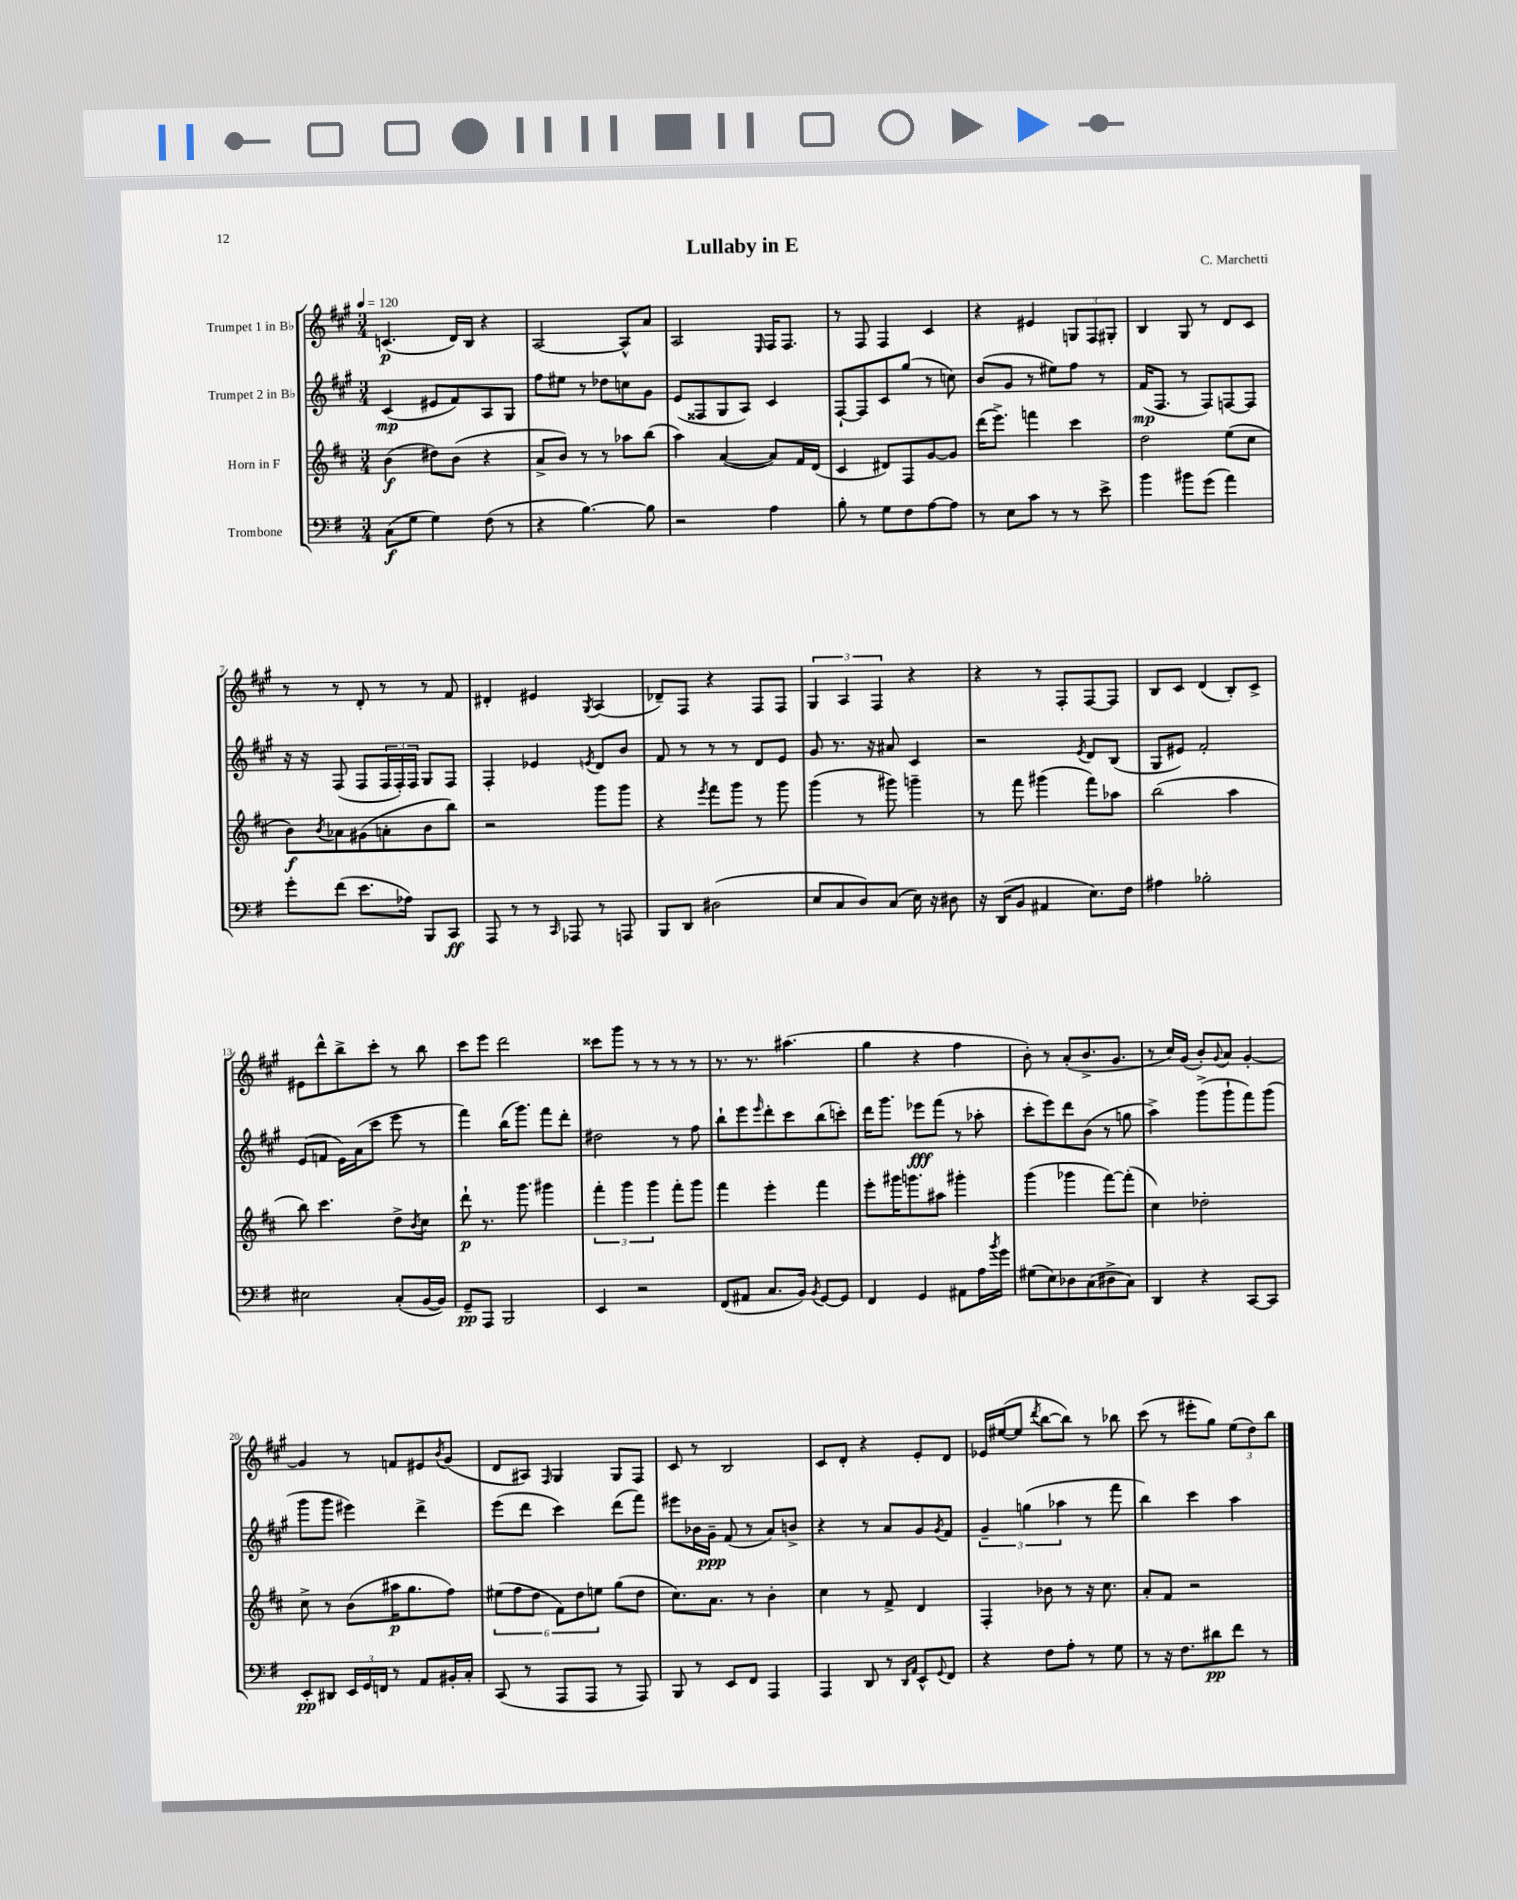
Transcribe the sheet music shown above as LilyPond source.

\header { title = "Lullaby in E" composer = "C. Marchetti" }
<<
\new StaffGroup <<
\new Staff = "s0" \with { instrumentName = "Trumpet 1 in Bb" } {
    \clef treble \key a \major \numericTimeSignature \time 3/4 \tempo 4 = 120
    c'4.\p( d'16) b16 r4 |
    a2~ a8-^ a'8 |
    a2 \grace { e16 } fis16 fis8. |
    r8 fis8 fis4 cis'4 |
    r4 eis'4 \tuplet 3/2 { g8 fis8 gis8-. } |
    b4 gis8 r8 d'8 cis'8 |
    r8 r8 d'8-. r8 r8 fis'8 |
    dis'4-. eis'4 \acciaccatura { gis8 } a4( |
    des'8--) fis8 r4 fis8 fis8 |
    \tuplet 3/2 { gis4 a4 fis4 } r4 |
    r4 r8 fis8-. fis8~ fis8 |
    b8 cis'8 d'4( b8-.) cis'8-> |
    eis'8 d'''8-^ b''8-> cis'''8-. r8 b''8 |
    cis'''8 e'''8 d'''2 |
    cisis'''8 gis'''8 r8 r8 r8 r8 |
    r8. r8. ais''4.( |
    gis''4 r4 fis''4 |
    b'8-.) r8 a'8-.( b'8.-> gis'8. |
    r8 cis''16) gis'16( b'8-.) \appoggiatura { gis'8 } a'8 gis'4~-. |
    gis'4 r8 f'8 eis'8 \acciaccatura { b'8 } gis'8( |
    d'8 ais8) \grace { fis16 } gis4 gis8 fis8 |
    cis'8 r8 b2 |
    cis'8 d'8-. r4 e'8-. d'8 |
    ees'16 eis''16~( eis''8 \acciaccatura { d'''8 } b''8~ b''8) r8 bes''8 |
    cis'''8( r8 eis'''8-. gis''8) \tuplet 3/2 { e''8( d''8) b''8 } \bar "|." |
}
\new Staff = "s1" \with { instrumentName = "Trumpet 2 in Bb" } {
    \clef treble \key a \major \numericTimeSignature \time 3/4
    cis'4\mp( eis'8 fis'8) a8 gis8 |
    fis''8 eis''8 r8 des''8 c''8 gis'8 |
    e'8( fisis8 gis8 a8) cis'4 |
    fis8~-! fis8 cis'8 gis''8( r8 c''8) |
    b'8( gis'8 r8 eis''8) fis''8 r8 |
    fis'16\mp( fis8. r8 fis8) f8~ f8 |
    r16 r16 fis8( fis8 \tuplet 3/2 { fis16 fis16-.) fis16 } gis8 fis8 |
    fis4-. ees'4 \acciaccatura { e'8 } d'8 b'8 |
    fis'8 r8 r8 r8 d'8 e'8 |
    gis'8 r8. r16 ais'8 cis'4 |
    r2 \acciaccatura { e'8 } d'8 b8( |
    gis8 eis'8) fis'2-. |
    e'8( f'8 e'16) a'16( cis'''8 e'''8 r8 |
    fis'''4) b''16( gis'''8.) fis'''8 d'''8-. |
    dis''2 r8 fis''8 |
    b''8-! e'''8 \grace { e'''16 } d'''8-. cis'''8 b''8( c'''8-.) |
    d'''16 gis'''8. ees'''8\fff fis'''8( r8 aes''8-. |
    cis'''8-. e'''8) d'''8 b'8( r8 g''8 |
    a''4->) gis'''8->( gis'''8-! fis'''8) gis'''8( |
    gis'''8 gis'''8 eis'''4) d'''4-> |
    e'''8( d'''8 cis'''4) d'''8( fis'''8) |
    eis'''8 bes'16 gis'16--\ppp fis'8( r8 a'8) b'8-> |
    r4 r8 a'8 gis'8 \acciaccatura { gis'8 } fis'8 |
    \tuplet 3/2 { gis'4-- g''4( aes''4 } r8 fis'''8 |
    b''4) cis'''4 a''4 \bar "|." |
}
\new Staff = "s2" \with { instrumentName = "Horn in F" } {
    \clef treble \key d \major \numericTimeSignature \time 3/4
    b'4\f( dis''8) b'8( r4 |
    a'8-> b'8) r8 r8 aes''8 b''8( |
    a''4) a'4~( a'8) fis'16 d'16( |
    cis'4 dis'8) fis8 g'8~ g'8 |
    d'''16( e'''8.->) f'''4 cis'''4 |
    d''2 e''8( cis''8 |
    b'8\f) \acciaccatura { b'8 } aes'8 gis'8( a'8-. b'8 b''8) |
    r2 g'''8 g'''8 |
    r4 \acciaccatura { e'''8 } fis'''8 g'''8 r8 g'''8 |
    g'''4( r8 gis'''8) g'''4-- |
    r8 fis'''8 gis'''4( fis'''8) aes''8 |
    b''2( a''4 |
    b''8) cis'''4. d''8-> \acciaccatura { b'8 } cis''8 |
    d'''8-!\p r8. g'''8. gis'''4 |
    \tuplet 3/2 { fis'''4-. g'''4 g'''4 } fis'''8-. g'''8 |
    fis'''4 e'''4-. fis'''4 |
    e'''8-. gis'''16 g'''8. ais''8 gis'''4-. |
    g'''4( ges'''4 fis'''8~) fis'''8-.( |
    cis''4) des''2-. |
    cis''8-> r8 b'8( ais''16\p g''8. fis''8) |
    \tuplet 6/4 { eis''8( fis''8 d''8 fis'8) d''8 e''8 } g''8( d''8 |
    cis''8.) a'8. r8 b'4-. |
    cis''4 r8 fis'8-> d'4 |
    fis4-. bes'8 r8 r16 cis''8. |
    a'8-. fis'8 r2 \bar "|." |
}
\new Staff = "s3" \with { instrumentName = "Trombone" } {
    \clef bass \key g \major \numericTimeSignature \time 3/4
    c8\f( g8 g4) fis8( r8 |
    r4 b4.~) b8 |
    r2 a4 |
    b8-. r8 g8 fis8 a8~ a8 |
    r8 e8 c'8 r8 r8 e'8-> |
    b'4 bis'8 g'8( a'4) |
    g'8-. fis'8( e'8. aes16) b,,8 c,8\ff |
    a,,8 r8 r8 \grace { c,16 } aes,,8 r8 a,,8 |
    b,,8 d,8 dis2( |
    e8 c8 d8) c8( e16) r16 dis8 |
    r16 d,16( b,8 ais,4 e8.) fis16 |
    ais4 bes2-. |
    eis2 c8-.( b,16~ b,16) |
    g,8--\pp a,,8 b,,2 |
    e,4 r2 |
    fis,8( ais,8 c8. b,16) \acciaccatura { b,8 } g,8~ g,8 |
    fis,4 g,4 ais,8 a16 \acciaccatura { b'8 } g'16 |
    gis8( e8) des8 c8( dis8-> c8) |
    d,4 r4 c,8~ c,8 |
    e,8-.\pp dis,8 \tuplet 3/2 { e,16 g,16 f,16 } r8 a,8 bis,16-. c16-. |
    c,8( r8 a,,8 a,,8 r8 a,,8) |
    b,,8 r8 e,8 fis,8 a,,4 |
    a,,4 d,8 r8 \grace { d,16 a,16 } e,8-^ \appoggiatura { g,8 } fis,8 |
    r4 fis8 a8-. r8 g8 |
    r8 r16 fis8. dis'8\pp fis'8 r8 \bar "|." |
}
>>
>>
